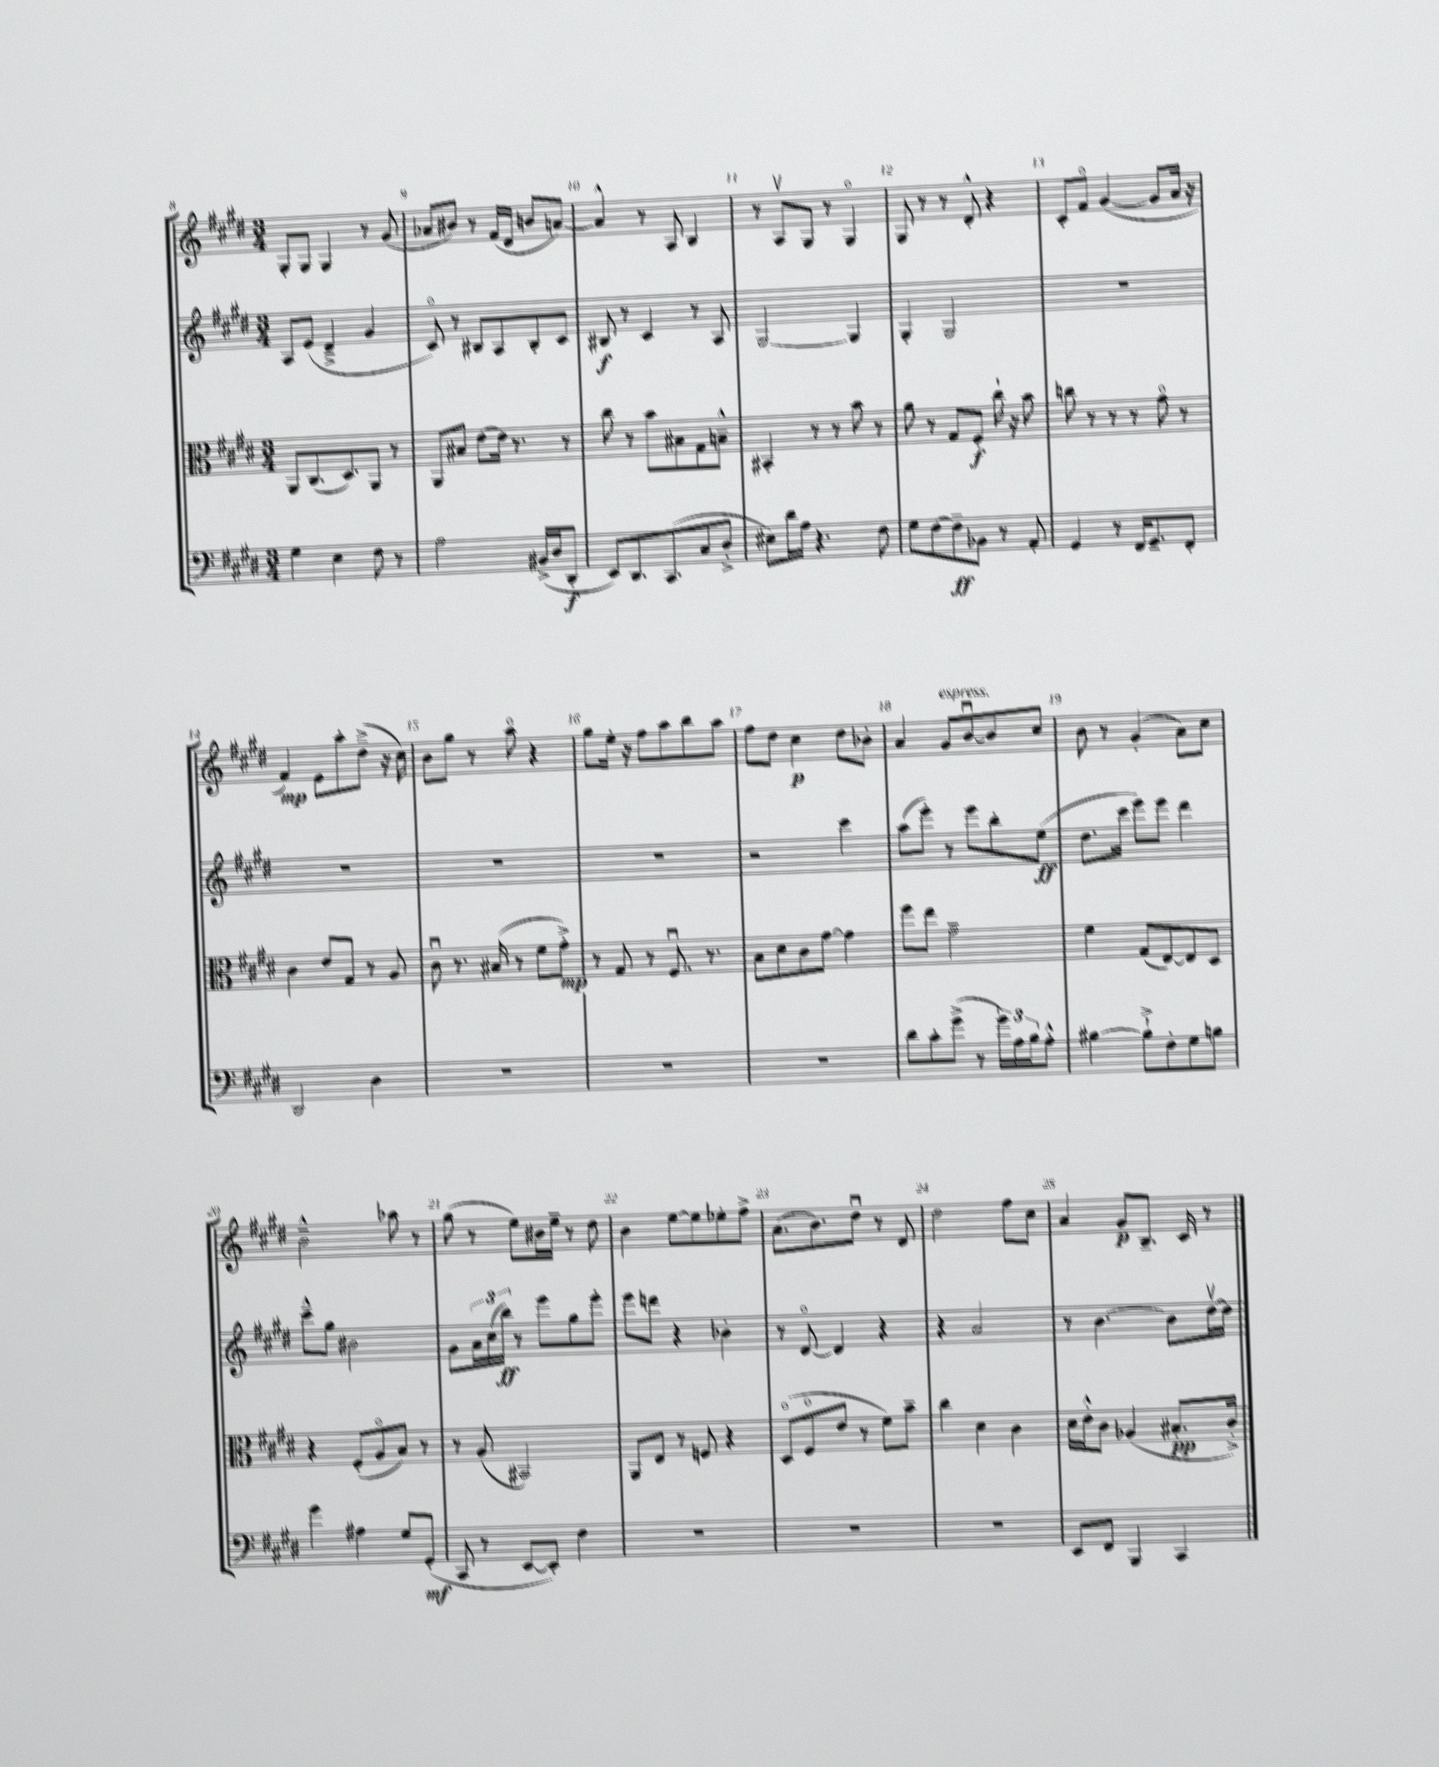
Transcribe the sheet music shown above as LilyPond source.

<<
\new StaffGroup <<
\new Staff = "s0" {
    \clef treble \key e \major \numericTimeSignature \time 3/4
    gis8-. gis8 gis4 r8 gis'8( |
    aes'8 bis'8) r8 fis'16( dis'16 b'8 a'8~) |
    a'4-^ r8 a8 b4 |
    r8 a8\upbow gis8 r8 gis4\flageolet |
    gis8 r8 r8 dis'8-.-^ r4 |
    cis'8-. fis'8\flageolet gis'4~( gis'8 a'16 r16 |
    fis'4\mp) e'8 a''8-. dis''8--->( r16 cis''16) |
    b'8 gis''8 r8 a''8\flageolet r4 |
    gis''8 e''16-. r16 fis''8 a''8 b''8 a''8 |
    fis''8 dis''8 cis''4\p dis''8 bes'8-. |
    a'4 gis'8^\markup { \italic "espress." } b'8~\downbow b'8 cis''8 |
    b'8 r8 gis'4-.( a'8) cis''8 |
    b'2---^ aes''8 r8 |
    gis''8( r8 e''8) bis'16 e''16-- r8 dis''8 |
    b'4 e''8~ e''8 ees''8-. fis''8-> |
    a'8.( b'8.) dis''8\downbow r8 dis'8 |
    dis''2 fis''8 cis''8 |
    a'4 gis'8\p b8.-- cis'16 r8 \bar "|." |
}
\new Staff = "s1" {
    \clef treble \key e \major \numericTimeSignature \time 3/4
    a8 e'8( dis'4---> gis'4 |
    cis'8\flageolet) r8 bis8 a8 bis8-. cis'8 |
    bis8\f r8 cis'4 r8 a8 |
    gis2~ gis4 |
    gis4-. gis2 |
    R2. |
    R2. |
    R2. |
    R2. |
    r2 cis'''4 |
    a''8( e'''8-.) r8 e'''8 b''8-. e''8\ff( |
    dis''8. cis'''16 e'''8) e'''8 dis'''4 |
    cis'''8---^ gis''8 bis'2 |
    gis'8 \tuplet 3/2 { a'16 cis''16( b''16\ff) } r8 e'''8 gis''8 e'''8-. |
    e'''8 d'''8 r4 bes'4-. |
    r8 dis'8~\flageolet dis'4 r4 |
    r4 a'2 |
    r8 b'4.~ b'8 dis''16~\upbow dis''16 \bar "|." |
}
\new Staff = "s2" {
    \clef alto \key e \major \numericTimeSignature \time 3/4
    a,8 cis8.( dis8.) a,8 r8 |
    a,8 bis8 e'8~ e'16 r8. r8 |
    cis''8 r8 b'8 bis8 gis8 b8---^ |
    bis,4-. r8 r8 b'8 r8 |
    a'8 r8 gis8 fis8-.\f cis''16-! r16 b'8 |
    c''8 r8 r8 r8 gis'8\flageolet r8 |
    cis'4 e'8 gis8 r8 a8 |
    cis'8\downbow r8. bis16( r8 fis'8 gis'8-.->\mp) |
    r8 gis8 r8 fis8.\downbow r8. |
    b8 dis'8 cis'8 gis'8~ gis'4 |
    fis''8 e''8 gis'2-- |
    fis'4 gis8( e8~) e8 dis8 |
    r4 fis8-.( a8\flageolet b8) r8 |
    r8 a8( bis,2) |
    a,8 e8 r8 f8 r4 |
    dis8\flageolet( fis8\flageolet e'8 r8 fis'8) b'8-- |
    cis''4 dis'4 cis'4 |
    dis'16 e'16-.-^ cis'8 aes4( bis8.-.\pp cis'16-.->) \bar "|." |
}
\new Staff = "s3" {
    \clef bass \key e \major \numericTimeSignature \time 3/4
    gis4 e4 fis8 r8 |
    a2 bis,16->( dis16 dis,8-.\f |
    e,8) dis,8. cis,8.( cis8 dis8-.-> |
    eis8) dis'16 a16 r4. fis8 |
    gis8 fis8~ fis8--\ff bes,8 r8 a,8-. |
    gis,4 r8 fis,16 gis,8.-- fis,8-. |
    dis,2 dis4 |
    R2. |
    R2. |
    R2. |
    dis'8 cis'8-. gis'8->( r8 \tuplet 3/2 { gis'16) a16 b16 } a8-.-^ |
    bis4~ bis8-!-> fis8-. gis8 b8 |
    gis'4 ais4 gis8 gis,8-.\mf( |
    cis,8 r8 e,8~ e,8-.) fis4 |
    R2. |
    R2. |
    R2. |
    e,8 fis,8 b,,4 cis,4 \bar "|." |
}
>>
>>
\layout { \context { \Score currentBarNumber = #8 \override BarNumber.break-visibility = ##(#f #t #t) barNumberVisibility = #all-bar-numbers-visible } }
